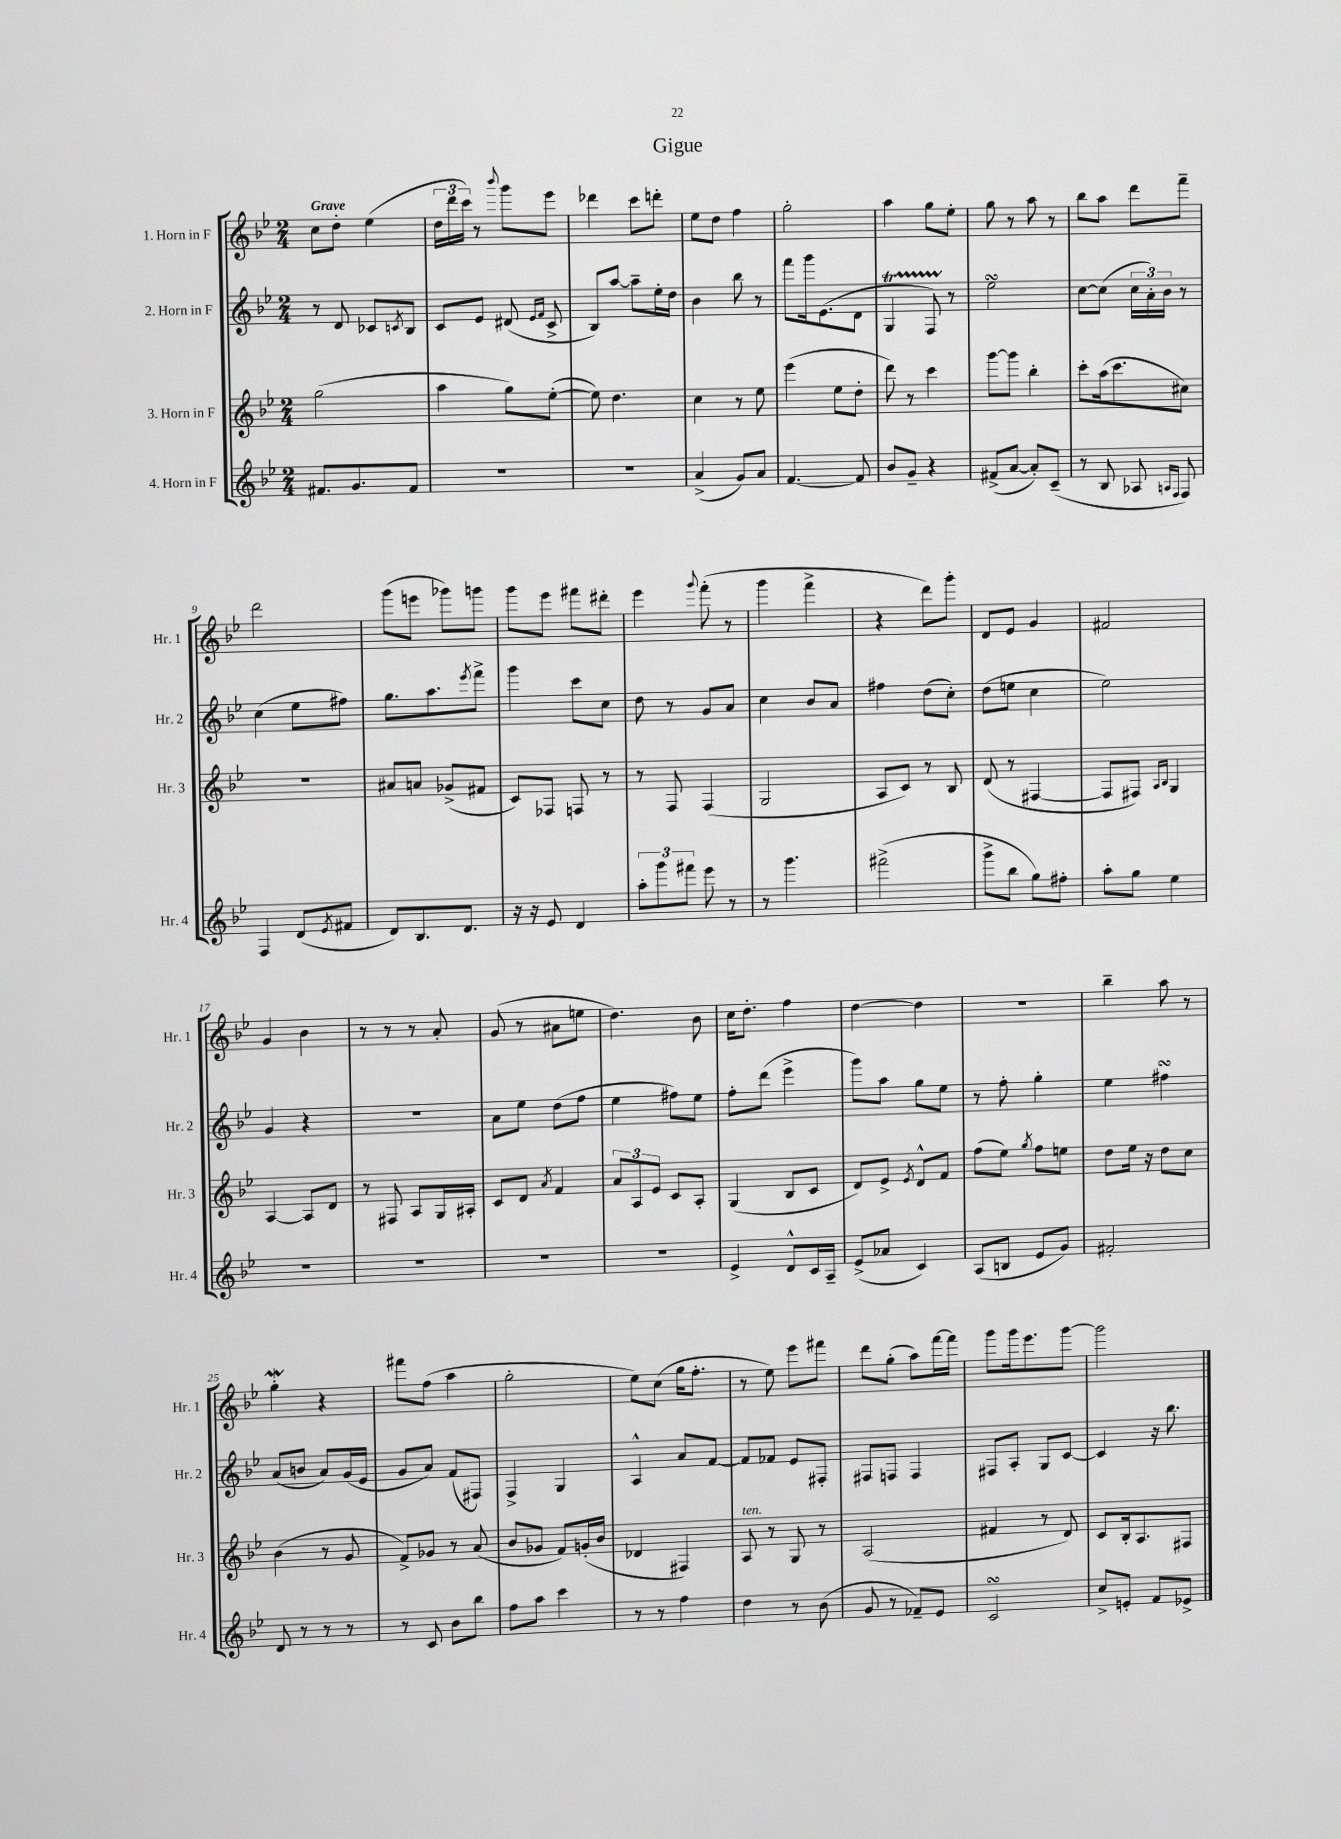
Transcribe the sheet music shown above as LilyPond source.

\header { title = "Gigue" }
<<
\new StaffGroup <<
\new Staff = "s0" \with { instrumentName = "1. Horn in F" shortInstrumentName = "Hr. 1" } {
    \clef treble \key bes \major \numericTimeSignature \time 2/4 \tempo "Grave"
    c''8 d''8-. ees''4( |
    \tuplet 3/2 { d''16 d'''16 c'''16) } r8 \appoggiatura { bes'''8 } g'''8 ees'''8 |
    des'''4 c'''8 d'''8-. |
    ees''8 d''8 f''4 |
    g''2-. |
    a''4 g''8 ees''8-. |
    g''8 r8 a''8 r8 |
    bes''8 a''8 d'''8 f'''8-- |
    d'''2 |
    g'''8( e'''8 ges'''8) g'''8 |
    g'''8 ees'''8 fis'''8 dis'''8-. |
    ees'''4 \appoggiatura { g'''8 } f'''8-.( r8 |
    g'''4 f'''4-> |
    r4 d'''8) g'''8-. |
    d'8 ees'8 g'4 |
    fis'2 |
    g'4 bes'4 |
    r8 r8 r8 a'8-. |
    g'8( r8 ais'8 e''8 |
    d''4.) bes'8 |
    c''16 d''8.-. f''4 |
    d''4~ d''4 |
    R2 |
    bes''4-- a''8 r8 |
    g''4-.\mordent r4 |
    fis'''8 f''8( a''4 |
    g''2-. |
    ees''8) c''8( g''16 f''8.-. |
    r8 ees''8) ees'''8 fis'''8 |
    d'''8 g''8-.( a''8) f'''16~ f'''16 |
    g'''8 g'''16 ees'''8. g'''8~ |
    g'''2 \bar "|." |
}
\new Staff = "s1" \with { instrumentName = "2. Horn in F" shortInstrumentName = "Hr. 2" } {
    \clef treble \key bes \major \numericTimeSignature \time 2/4
    r8 d'8 ces'8 \acciaccatura { c'8 } bes8 |
    c'8 ees'8 dis'8( \grace { ees'16 f'16 } c'8-> |
    bes8) a''8~ a''8-- ees''16-. d''16 |
    bes'4 bes''8 r8 |
    f'''8 g'''16 ees'8.( d'8 |
    g4\startTrillSpan f8) r8\stopTrillSpan |
    ees''2\turn |
    c''8~ c''8( \tuplet 3/2 { c''16 a'16-.) bes'16 } r8 |
    c''4( ees''8 fis''8) |
    g''8. a''8. \acciaccatura { ees'''8 } f'''8-> |
    g'''4 c'''8 c''8 |
    d''8 r8 g'8 a'8 |
    c''4 bes'8 a'8 |
    fis''4 d''8( c''8-.) |
    d''8( e''8 c''4 |
    ees''2) |
    g'4 r4 |
    R2 |
    a'8 ees''8 d''8( f''8 |
    ees''4 fis''8) ees''8 |
    f''8-. d'''8( ees'''4-> |
    g'''8) a''8 g''8 ees''8 |
    r8 f''8-. g''4-. |
    ees''4 fis''4\turn |
    a'8( b'8 a'8) g'16( ees'16 |
    g'8 a'8) f'8( fis8) |
    f4-> g4 |
    a4-^ a'8 f'8~ |
    f'8 fes'8 ees'8 fis8-. |
    fis8 f8 f4 |
    fis8 a8-. g8 c'8~ |
    c'4 r16 bes''8. \bar "|." |
}
\new Staff = "s2" \with { instrumentName = "3. Horn in F" shortInstrumentName = "Hr. 3" } {
    \clef treble \key bes \major \numericTimeSignature \time 2/4
    g''2( |
    a''4 g''8) ees''8~-.( |
    ees''8) d''4. |
    c''4 r8 ees''8 |
    ees'''4( ees''8 d''8-. |
    d'''8) r8 c'''4 |
    g'''8~ g'''8 bes''4-. |
    c'''8-. a''16( c'''8. cis''8) |
    R2 |
    ais'8 a'8 ges'8->( fis'8 |
    c'8) fes8 f8 r8 |
    r8 f8 f4( |
    g2 |
    a8 c'8) r8 bes8 |
    d'8( r8 fis4~ |
    fis8 fis8) \grace { a16 bes16 } g4 |
    a4~ a8 d'8 |
    r8 fis8 a8 g16 ais16-. |
    c'8 d'8 \acciaccatura { a'8 } f'4 |
    \tuplet 3/2 { a'8 a8 ees'8 } c'8 a8-. |
    g4( bes8 c'8 |
    d'8) ees'8-> \acciaccatura { ees'8 } d'8-^ f'8 |
    f''8( ees''8) \acciaccatura { g''8 } f''8 e''8 |
    d''8 ees''16 r16 d''8 c''8 |
    bes'4( r8 g'8 |
    f'8->) ges'8 r8 a'8( |
    bes'8 ges'8 f'8) g'16-.( bes'16 |
    des'4 fis4) |
    a8^\markup { \italic "ten." } r8 g8 r8 |
    a2( |
    fis'4 r8 d'8) |
    c'8 bes16-. a8. fis8 \bar "|." |
}
\new Staff = "s3" \with { instrumentName = "4. Horn in F" shortInstrumentName = "Hr. 4" } {
    \clef treble \key bes \major \numericTimeSignature \time 2/4
    fis'8. g'8. fis'8 |
    r2 |
    r2 |
    a'4->( g'8) a'8 |
    f'4.~ f'8 |
    bes'8 g'8-- r4 |
    fis'8->( a'8~ a'8-.) c'8--( |
    r8 bes8 aes8 \grace { a16 f16 } f8) |
    f4 d'8( \acciaccatura { ees'8 } fis'8 |
    d'8) bes8. d'8. |
    r16 r16 ees'8 d'4 |
    \tuplet 3/2 { a''8-. g'''8 fis'''8 } ees'''8 r8 |
    r8 g'''4. |
    fis'''2->( |
    g'''8-> bes''8 g''8) fis''8-. |
    a''8-. g''8 ees''4 |
    R2 |
    R2 |
    R2 |
    R2 |
    ees'4-> d'8-^ c'16 a16-- |
    ees'8->( aes'8 c'4) |
    a8( b8 ees'8 g'8) |
    fis'2-. |
    d'8 r8 r8 r8 |
    r8 c'8 bes'8 bes''8 |
    f''8 a''8 c'''4 |
    r8 r8 f''4 |
    d''4 r8 bes'8( |
    g'8 r8 fes'8--) ees'8 |
    c'2\turn |
    c''8-> e'8-. f'8 ees'8-> \bar "|." |
}
>>
>>
